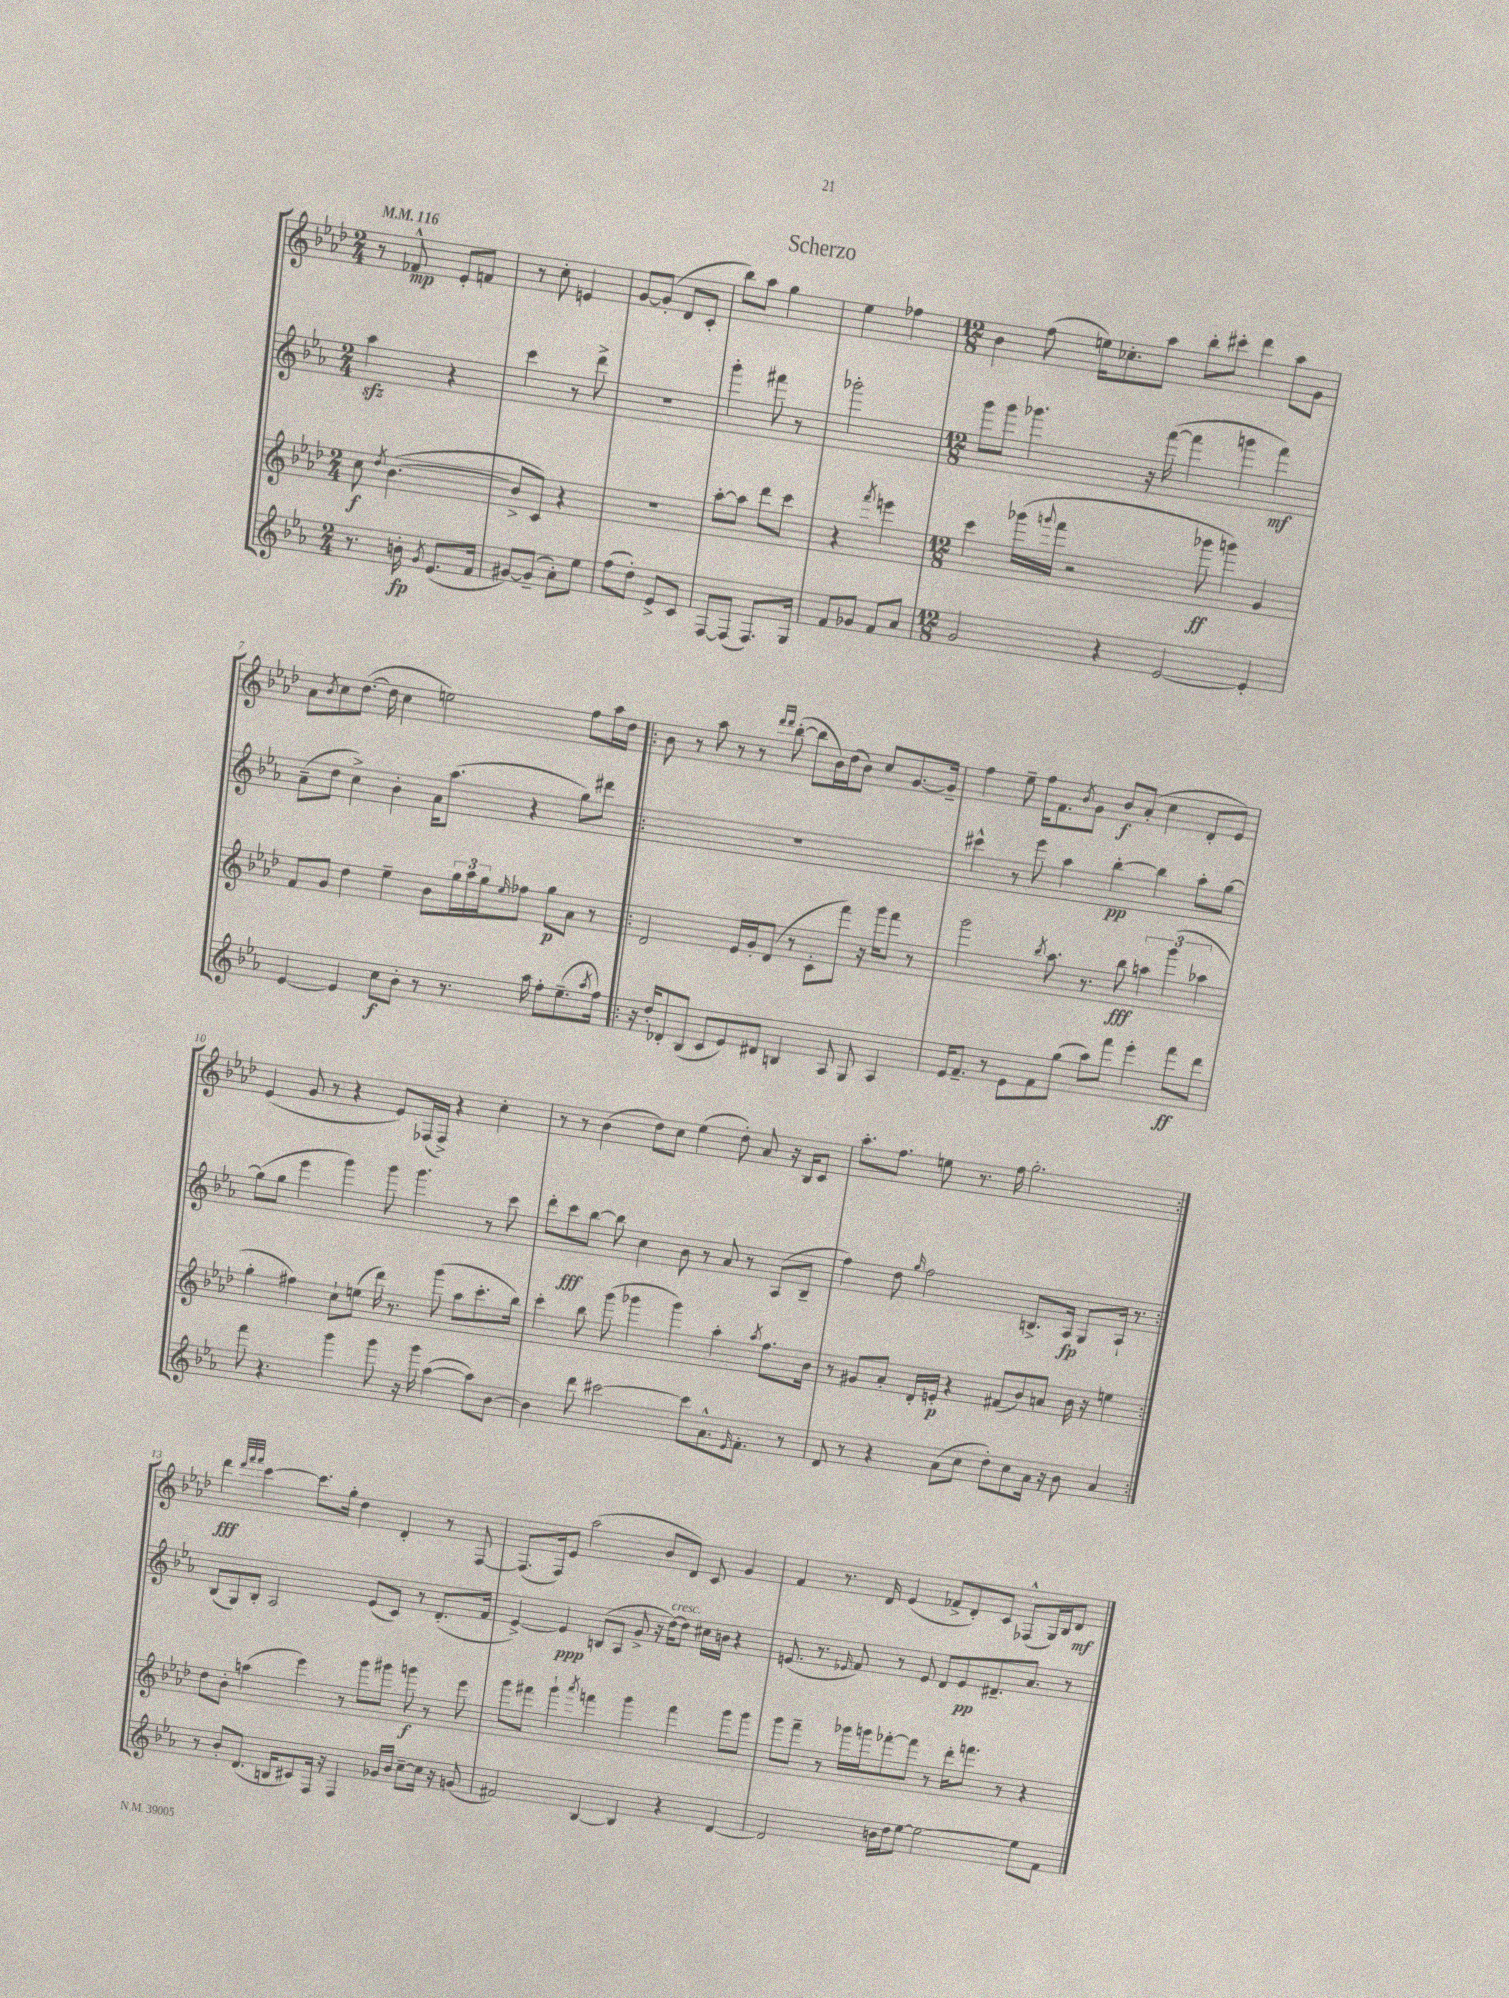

**kern	**dynam	**kern	**dynam	**kern	**dynam	**kern	**dynam
*part4	*part4	*part3	*part3	*part2	*part2	*part1	*part1
*staff4	*staff4	*staff3	*staff3	*staff2	*staff2	*staff1	*staff1
*clefG2	*	*clefG2	*	*clefG2	*	*clefG2	*
*k[b-e-a-]	*	*k[b-e-a-d-]	*	*k[b-e-a-]	*	*k[b-e-a-d-]	*
*M2/4	*	*M2/4	*	*M2/4	*	*M2/4	*
*MM116	*	*MM116	*	*MM116	*	*MM116	*
=1	=1	=1	=1	=1	=1	=1	=1
8.r	.	8cc\	f	4aa-zz\	.	8r	.
.	.	8qdd-/	.	.	.	.	.
.	.	([4.b-\	.	.	.	8f-X^^/	mp
16bn'\	fp	.	.	.	.	.	.
8qg/	.	.	.	.	.	.	.
(8.e-/L	.	.	.	4r	.	8e-'/L	.
.	.	.	.	.	.	8fn/J	.
16f/Jk	.	.	.	.	.	.	.
=2	=2	=2	=2	=2	=2	=2	=2
[8g#X/L)	.	8b-^/L]	.	4ccc\	.	8r	.
(8g#~/J]	.	8c/J)	.	.	.	8cc'\	.
8a-'\L)	.	4r	.	8r	.	4en/	.
8ee-\J	.	.	.	8ddd^\	.	.	.
=3	=3	=3	=3	=3	=3	=3	=3
(8ff\L	.	2r	.	2r	.	[8g/L	.
8dd'\J)	.	.	.	.	.	(8g'/J]	.
8e-^/L	.	.	.	.	.	8d-/L	.
8c/J	.	.	.	.	.	8c'/J	.
=4	=4	=4	=4	=4	=4	=4	=4
[8F/L	.	[8aa-'\L	.	4ggg'\	.	8bb-\L)	.
(8F/J]	.	8aa-\J]	.	.	.	8aa-\J	.
8.F/L)	.	8ddd-\L	.	8fff#X\	.	4gg\	.
.	.	8ccc\J	.	8r	.	.	.
16G/Jk	.	.	.	.	.	.	.
=5	=5	=5	=5	=5	=5	=5	=5
8f/L	.	4r	.	2ggg-X'\	.	4ee-\	.
8g-X/J	.	.	.	.	.	.	.
.	.	8qfff/	.	.	.	.	.
8f/L	.	4eeen\	.	.	.	4ff-X\	.
8a-/J	.	.	.	.	.	.	.
=6	=6	=6	=6	=6	=6	=6	=6
*M12/8	*	*M12/8	*	*M12/8	*	*M12/8	*
2g/	.	4ccc\	.	8ggg\L	.	4b-\	.
.	.	.	.	8ggg\J	.	.	.
.	.	(16ggg-X\LL	.	4.ggg-X\	.	(8ff\	.
.	.	8qqgggn/	.	.	.	.	.
.	.	16fff\JJ	.	.	.	.	.
.	.	2r	.	.	.	16een\KL)	.
.	.	.	.	.	.	8.cc-X'\	.
4r	.	.	.	.	.	.	.
.	.	.	.	16r	.	8aa-\J	.
.	.	.	.	([16fff\	.	.	.
[2e-/	.	.	.	4fff\]	.	8bb-'\L	.
.	.	8ggg-X\	ff	.	.	8ccc#X'\J	.
.	.	4gggn\)	.	4gggn\	.	4ddd-\	.
4e-'/]	.	4g/	.	4fff\)	mf	8aa-\L	.
.	.	.	.	.	.	8g\J	.
!!LO:LB:g=z
=7	=7	=7	=7	=7	=7	=7	=7
[4e-/	.	8f/L	.	(8a-~\L	.	8a-\L	.
.	.	.	.	.	.	8qb-/	.
.	.	8g/J	.	8dd\J	.	8cc\	.
4e-/]	.	4dd-\	.	4cc^\)	.	([8.dd-\J	.
.	.	.	.	.	.	16dd-\]	.
8cc\L	f	4ee-~\	.	4b-'\	.	4cc\	.
8b-'\J	.	.	.	.	.	.	.
8r	.	8b-\L	.	16a-\KL	.	2een\)	.
.	.	.	.	(8.aa-\J	.	.	.
8.r	.	24gg\L	.	.	.	.	.
.	.	24aa-\	.	.	.	.	.
.	.	24gg\J	.	.	.	.	.
.	.	16qqee-/	.	.	.	.	.
.	.	8ff-X\J	.	4r	.	.	.
16aa-\	.	.	.	.	.	.	.
8ff'\L	.	8gg\L	p	.	.	.	.
(8.ee-~\	.	8a-\J	.	8gg\L)	.	8ff\L	.
.	.	8r	.	8ddd#X\J	.	16aa-\L	.
8qaa-/	.	.	.	.	.	.	.
16ff\Jk)	.	.	.	.	.	16dd-\JJ	.
=8!|:	=8!|:	=8!|:	=8!|:	=8!|:	=8!|:	=8!|:	=8!|:
16r	.	2d-/	.	1.r	.	8b-\	.
16dd'/KL	.	.	.	.	.	.	.
8d-X'/	.	.	.	.	.	8r	.
(8B-/J	.	.	.	.	.	8aa-\	.
8c/L	.	.	.	.	.	8r	.
8e-/)	.	16e-/LL	.	.	.	8r	.
.	.	16g'/J	.	.	.	.	.
.	.	.	.	.	.	16qqddd-/LL	.
.	.	.	.	.	.	16qqddd-/JJ	.
8d#X/J	.	(8d-/J	.	.	.	([8bb-'\	.
4Bn/	.	8r	.	.	.	8bb-\L]	.
.	.	8c'\L	.	.	.	16b-\L)	.
.	.	.	.	.	.	(16dd-\J	.
8A-/	.	8fff\J)	.	.	.	8b-\J)	.
8G/	.	16r	.	.	.	8cc/L	.
.	.	16ggg\KL	.	.	.	.	.
4A-/	.	8fff\J	.	.	.	[8.g/	.
.	.	8r	.	.	.	.	.
.	.	.	.	.	.	16g~/Jk]	.
=9	=9	=9	=9	=9	=9	=9	=9
16e-/KL	.	2ggg\	.	4ccc#X^^\	.	4ff\	.
8.f~/J	.	.	.	.	.	.	.
8r	.	.	.	8r	.	8ee-~\	.
8e-\L	.	.	.	8eee-\	.	16ff\KL	.
.	.	.	.	.	.	8.f\	.
.	.	8qbb-/	.	.	.	.	.
8f\	.	8.aa-\	.	4aa-\	.	.	.
.	.	.	.	.	.	8qb-/	.
(8gg\J	.	.	.	.	.	8g\J	.
.	.	8.r	.	.	.	.	.
8aa-\L)	.	.	.	[4bb-'\	pp	8b-/L	f
8fff\J	.	8bb-\	fff	.	.	(8a-'/J	.
4eee-'\	.	6aan\	.	4bb-\]	.	4cc\	.
.	.	(6ggg\	.	.	.	.	.
8fff\L	ff	.	.	8aa-'\L	.	8d-'/L	.
.	.	6aa-X\	.	.	.	.	.
8ddd\J	.	.	.	[8gg\J	.	8e-/J)	.
!!LO:LB:g=z
=10	=10	=10	=10	=10	=10	=10	=10
8fff\	.	4gg'\	.	(8gg\L]	.	(4e-/	.
4.r	.	.	.	8gg\J	.	.	.
.	.	4ff#X\)	.	4eee-\	.	8g/	.
.	.	.	.	.	.	8r	.
4ggg\	.	8cc`\L	.	4ggg\)	.	4r	.
.	.	(8een\J	.	.	.	.	.
8ggg\	.	16ddd-\)	.	8ggg\	.	8e-/L)	.
.	.	8.r	.	.	.	.	.
16r	.	.	.	4.ggg\	.	(16F-X/L	.
16ggg\	.	.	.	.	.	16F-^/JJ)	.
([4aa-\	.	(8ggg\	.	.	.	4r	.
.	.	8aa-\L	.	.	.	.	.
8aa-\L])	.	8.ccc'\	.	8r	.	4cc'\	.
[8b-\J	.	.	.	8ccc\	.	.	.
.	.	16bb-\Jk)	.	.	.	.	.
=11	=11	=11	=11	=11	=11	=11	=11
4b-\]	.	4ccc'\	.	8ddd'\L	.	8r	.
.	.	.	.	8ccc\	fff	8r	.
8ddd\	.	8bb-\	.	[8bb-\J	.	(4b-\	.
[2ccc#X\	.	(8ggg\	.	8bb-\]	.	.	.
.	.	4ggg-X\	.	4cc\	.	8dd-\L)	.
.	.	.	.	.	.	8cc\J	.
.	.	4ggg-\)	.	8b-\	.	(4ee-\	.
8ccc#\L]	.	.	.	8r	.	.	.
8.a-^^\	.	4aa-'\	.	8a-/	.	8dd-'\)	.
.	.	.	.	8r	.	8a-/	.
16qqe-/	.	.	.	.	.	.	.
8.f'\J	.	.	.	.	.	.	.
.	.	8qaa-/	.	.	.	.	.
.	.	8.ff\L	.	(8A-/L	.	16r	.
.	.	.	.	.	.	16B-/KL	.
8r	.	.	.	8B-~/J	.	8c/J	.
.	.	16b-\Jk	.	.	.	.	.
=12	=12	=12	=12	=12	=12	=12	=12
8d/	.	8r	.	4ff\)	.	8.aa-'\L	.
8r	.	8g#X/L	.	.	.	.	.
.	.	.	.	.	.	8.ff\J	.
4r	.	8a-'/J	.	8dd\	.	.	.
.	.	.	.	16qqgg/	.	.	.
.	.	16d-'/LL	.	2ff\	.	8een\	.
.	.	16en'/JJ	p	.	.	.	.
(8a-\L	.	4r	.	.	.	8.r	.
8cc\J	.	.	.	.	.	.	.
.	.	.	.	.	.	16ff\	.
8dd'\L)	.	(8f#X/L	.	.	.	2.gg'\	.
8cc\	.	8b-/)	.	8.Bn^/L	.	.	.
16a-\Jk	.	8an/J	.	.	.	.	.
16r	.	.	.	16A-/Jk	fp	.	.
8b-\	.	16b-\	.	8G/L	.	.	.
.	.	16r	.	.	.	.	.
4a-/	.	4een\	.	16A-`/Jk	.	.	.
.	.	.	.	8.r	.	.	.
!!LO:LB:g=z
=13:|!	=13:|!	=13:|!	=13:|!	=13:|!	=13:|!	=13:|!	=13:|!
8r	.	8dd-\L	.	(8B-/L	.	4ddd-\	fff
8b-'/L	.	8b-'\J	.	8G/)	.	.	.
.	.	.	.	.	.	32qqddd-/LLL	.
.	.	.	.	.	.	32qqfff/	.
.	.	.	.	.	.	32qqfff/JJJ	.
(8.d/J	.	(4aan\	.	8B-'/J	.	[4ccc\	.
.	.	.	.	2A-/	.	.	.
16Bn/KL	.	.	.	.	.	.	.
8c#X/)	.	4eee-\)	.	.	.	8.ccc\L]	.
16F/Jk	.	.	.	.	.	.	.
16r	.	.	.	.	.	16gg'\Jk	.
4F/	.	8r	.	.	.	4dd-\	.
.	.	8ggg\L	.	(8e-/L	.	.	.
16g-X/LL	.	8ggg#X\J	.	8c/J)	.	4d-'/	.
16b-/JJ	.	.	.	.	.	.	.
[8cc~\L	.	8gggn\	f	8r	.	.	.
16cc\Jk]	.	8r	.	(8.d'/L	.	8r	.
16r	.	.	.	.	.	.	.
(8gn/	.	8eee-\	.	.	.	[8F/	.
.	.	.	.	16f/Jk	.	.	.
=14	=14	=14	=14	=14	=14	=14	=14
2f#X/)	.	8ggg\L	.	[4e-^/)	.	(8.F/L]	.
.	.	8fff#X\J	.	.	.	.	.
.	.	.	.	.	.	16F/k)	.
.	.	4ggg`\	.	4e-/]	ppp	8e-/J	.
.	.	.	.	.	.	(2aa-\	.
.	.	8qaaa-/	.	.	.	.	.
[4B-/	.	4fffn\	.	(8Bn/L	.	.	.
.	.	.	.	8A-/J	.	.	.
4B-/]	.	4ggg\	.	8g^/	.	.	.
.	.	.	.	16r	.	8b-/L	.
!	!	!	!	!LO:TX:a:i:t=cresc.	!	!	!
.	.	.	.	[16dd\KL)	.	.	.
4r	.	4fff\	.	8dd\J]	.	8d-/J)	.
.	.	.	.	16cc#X\LL	.	8c/	.
.	.	.	.	16bn\JJ	.	.	.
[4d/	.	8ggg\L	.	4r	.	4g/	.
.	.	8ggg\J	.	.	.	.	.
=15	=15	=15	=15	=15	=15	=15	=15
2d/]	.	8ggg\L	.	(8.en/	.	4f/	.
.	.	8fff~\J	.	.	.	.	.
.	.	.	.	8.r	.	.	.
.	.	8r	.	.	.	8.r	.
.	.	.	.	16qqe-X/	.	.	.
.	.	16ggg-X\LL	.	8f/)	.	.	.
.	.	16gggn\J	.	.	.	16d-/	.
16bn\LL	.	[8fff-X'\	.	8r	.	(4e-/	.
16dd\J	.	.	.	.	.	.	.
[8ee-\J	.	8fff-\J]	.	8e-/	.	.	.
2ee-\_	.	8r	.	8d/L	.	8f-X^/L	.
.	.	16ddd-'\KL	.	8e-/	pp	8d-'/)	.
.	.	8.fffn\J	.	.	.	.	.
.	.	.	.	8.d#X~/	.	8c/J	.
.	.	8r	.	.	.	(8F-X^^/L	.
.	.	.	.	8.a-/J	.	.	.
8ee-\L]	.	4r	.	.	.	16G/L)	.
.	.	.	.	.	.	16B-/J	.
8f\J	.	.	.	8r	.	8d-/J	mf
==	==	==	==	==	==	==	==
*-	*-	*-	*-	*-	*-	*-	*-
